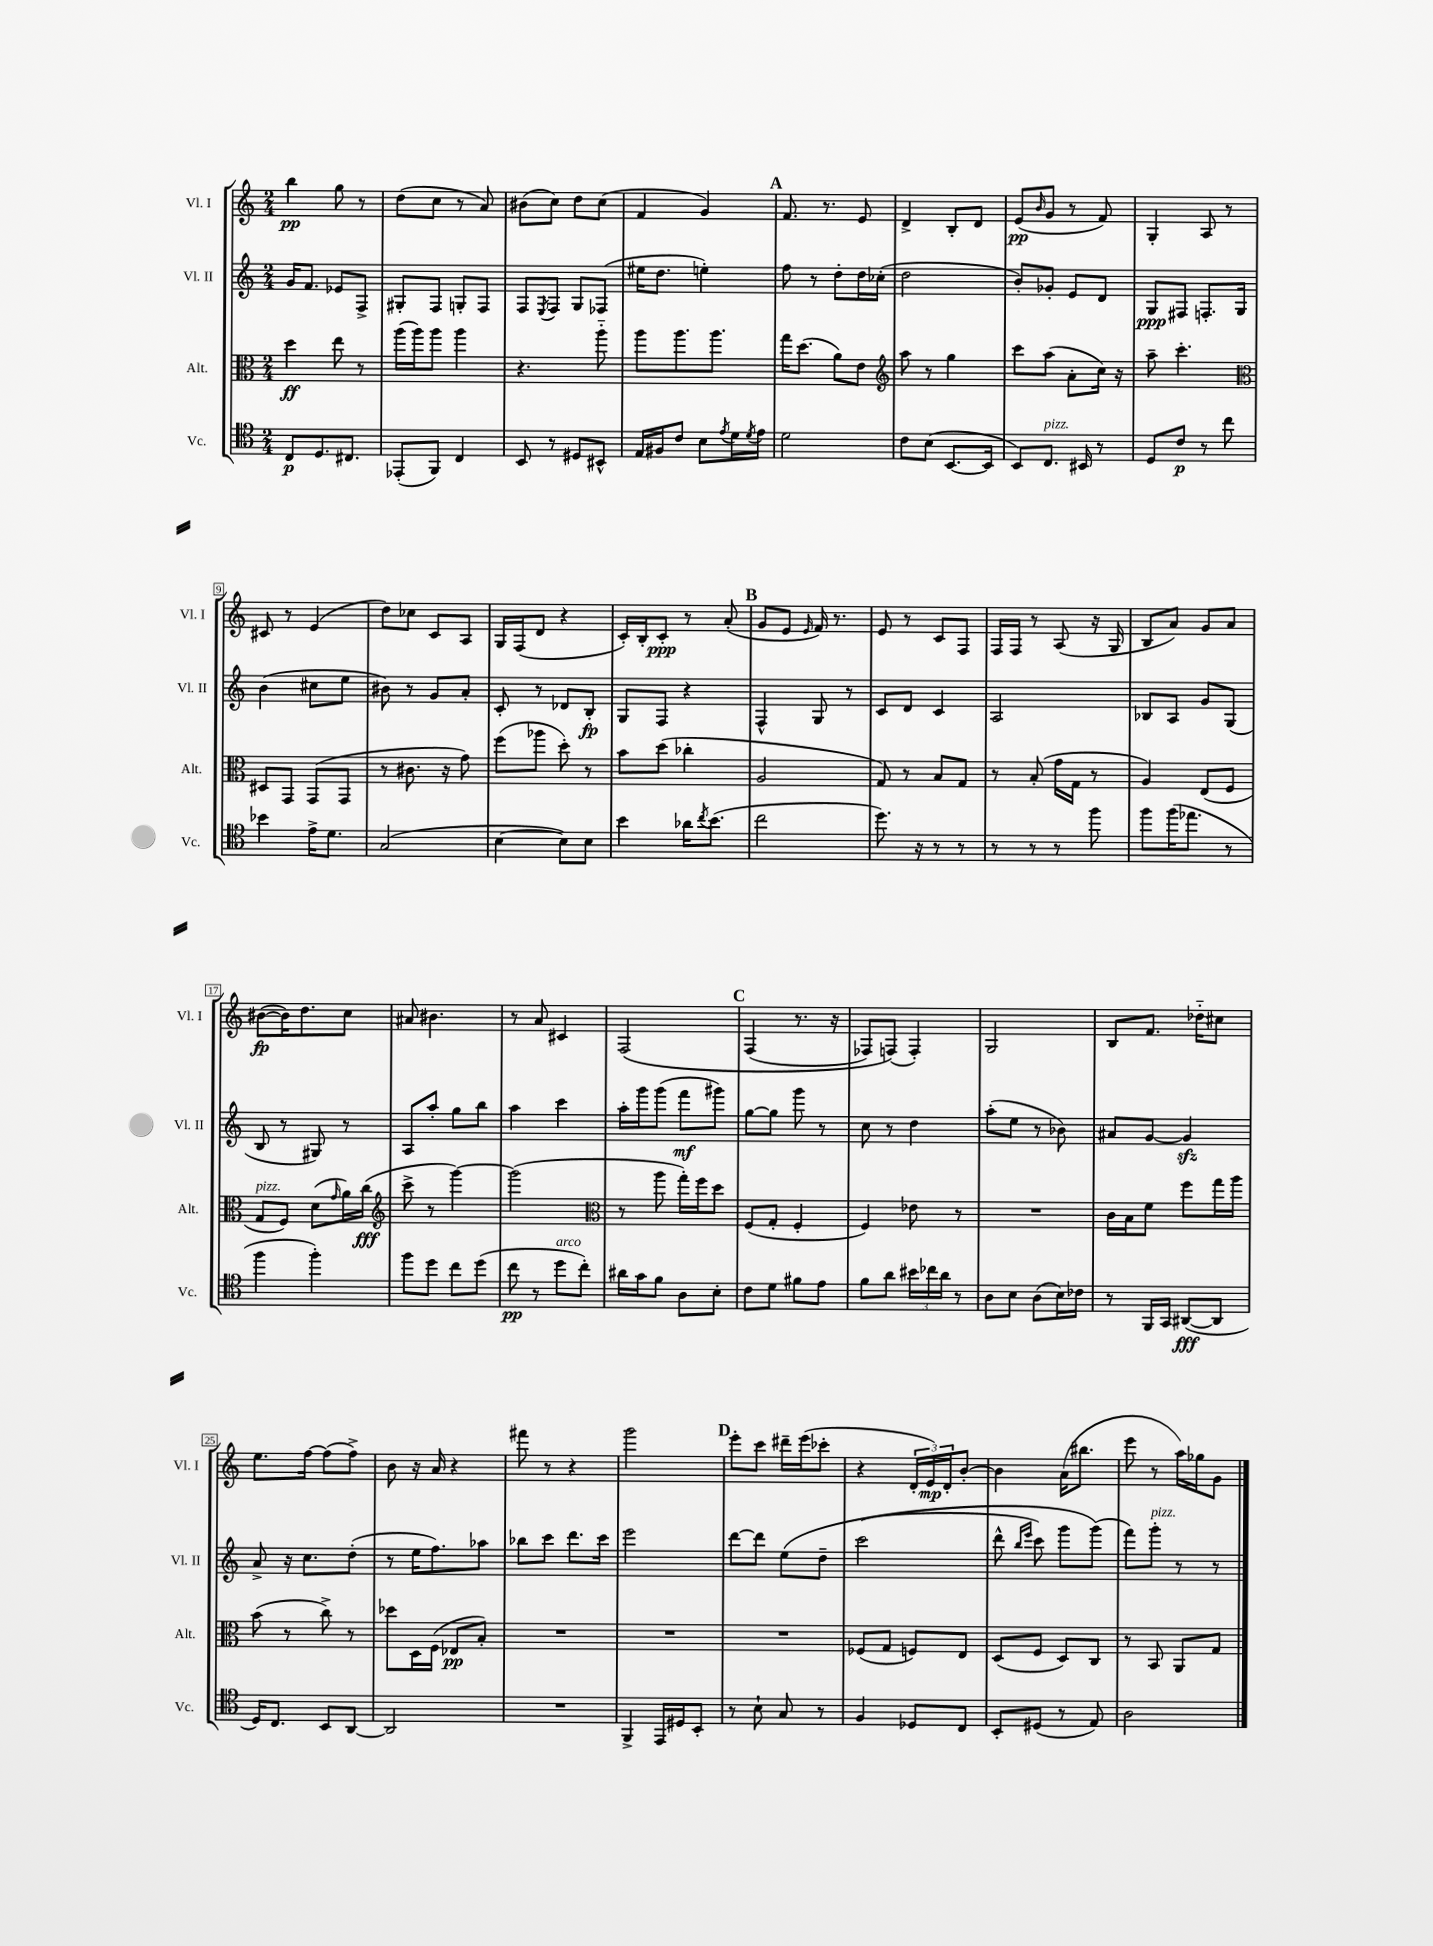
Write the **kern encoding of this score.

**kern	**dynam	**kern	**dynam	**kern	**dynam	**kern	**dynam
*part4	*part4	*part3	*part3	*part2	*part2	*part1	*part1
*staff4	*staff4	*staff3	*staff3	*staff2	*staff2	*staff1	*staff1
*I"Vc.	*	*I"Alt.	*	*I"Vl. II	*	*I"Vl. I	*
*I'Vc.	*	*I'Alt.	*	*I'Vl. II	*	*I'Vl. I	*
*clefC4	*	*clefC3	*	*clefG2	*	*clefG2	*
*k[]	*	*k[]	*	*k[]	*	*k[]	*
*M2/4	*	*M2/4	*	*M2/4	*	*M2/4	*
=1	=1	=1	=1	=1	=1	=1	=1
8C/L	p	4dd\	ff	16g/KL	.	4bb\	pp
.	.	.	.	8.f/J	.	.	.
8.D/	.	.	.	.	.	.	.
.	.	8ee\	.	8e-X/L	.	8gg\	.
8.C#X/J	.	.	.	.	.	.	.
.	.	8r	.	8F^/J	.	8r	.
=2	=2	=2	=2	=2	=2	=2	=2
(8EE-X'/L	.	(16aa\LL	.	8G#X'/L	.	(8dd\L	.
.	.	16aa\J)	.	.	.	.	.
8FF/J)	.	8aa\J	.	8F/J	.	8cc\J	.
4C/	.	4aa\	.	8Gn'/L	.	8r	.
.	.	.	.	8F/J	.	8a/)	.
=3	=3	=3	=3	=3	=3	=3	=3
8BB/	.	4.r	.	8F/L	.	(8b#X\L	.
.	.	.	.	8qE/	.	.	.
8r	.	.	.	8F/J	.	8cc\J)	.
8D#X/L	.	.	.	8G/L	.	8dd\L	.
8BB#X^^/J	.	8aa\	.	(8F-X/J	.	(8cc\J	.
=4	=4	=4	=4	=4	=4	=4	=4
16E/LL	.	8aa\L	.	16ee#X\KL	.	4f/	.
16F#X/J	.	.	.	8.dd\J	.	.	.
8c/J	.	8.aa\	.	.	.	.	.
8B\L	.	.	.	4een'\)	.	4g/)	.
.	.	8.aa\J	.	.	.	.	.
8qe/	.	.	.	.	.	.	.
16d\L	.	.	.	.	.	.	.
8qd/	.	.	.	.	.	.	.
16e\JJ	.	.	.	.	.	.	.
!!LO:REH:place=s1:t=A
=5	=5	=5	=5	=5	=5	=5	=5
2d\	.	16gg\KL	.	8ff\	.	8.f/	.
.	.	(8.dd\J	.	.	.	.	.
.	.	.	.	8r	.	.	.
.	.	.	.	.	.	8.r	.
.	.	8a\L)	.	8dd'\L	.	.	.
.	.	8e\J	.	16dd\L	.	8e/	.
.	.	.	.	(16cc-X'\JJ	.	.	.
=6	=6	=6	=6	=6	=6	=6	=6
*	*	*clefG2	*	*	*	*	*
8c\L	.	8aa\	.	2dd\	.	4d^/	.
(8B\J	.	8r	.	.	.	.	.
[8.BB/L	.	4gg\	.	.	.	8B'/L	.
.	.	.	.	.	.	8d/J	.
16BB/Jk]	.	.	.	.	.	.	.
=7	=7	=7	=7	=7	=7	=7	=7
8BB/L)	.	8ccc\L	.	8b'/L)	.	(8e/L	pp
.	.	.	.	.	.	16qqb/	.
!LO:TX:a:i:t=pizz.	!	!	!	!	!	!	!
8.C/J	.	(8aa\J	.	8g-X'/J	.	8g/J	.
.	.	8a'\L	.	8e/L	.	8r	.
16BB#X/	.	.	.	.	.	.	.
8r	.	16cc\Jk)	.	8d/J	.	8f/)	.
.	.	16r	.	.	.	.	.
=8	=8	=8	=8	=8	=8	=8	=8
8D/L	.	8aa~\	.	8G/L	ppp	4G'/	.
8c/J	p	4.ccc'\	.	8F#X/J	.	.	.
8r	.	.	.	8.Fn'/L	.	8A/	.
8cc\	.	.	.	.	.	8r	.
.	.	.	.	16G/Jk	.	.	.
!!LO:LB:g=z
=9	=9	=9	=9	=9	=9	=9	=9
*	*	*clefC3	*	*	*	*	*
4b-X\	.	8D#X/L	.	(4b\	.	8c#X/	.
.	.	8GG/J	.	.	.	8r	.
16e^\KL	.	(8GG/L	.	8cc#X\L	.	(4e/	.
8.d\J	.	.	.	.	.	.	.
.	.	8GG/J	.	8ee\J	.	.	.
=10	=10	=10	=10	=10	=10	=10	=10
(2G/	.	8r	.	8b#X\)	.	8dd\L)	.
.	.	8.c#X\	.	8r	.	8cc-X\J	.
.	.	.	.	8g/L	.	8c/L	.
.	.	16r	.	.	.	.	.
.	.	8g\)	.	8a'/J	.	8A/J	.
=11	=11	=11	=11	=11	=11	=11	=11
[4B\	.	(8ff\L	.	8c'/	.	16G/LL	.
.	.	.	.	.	.	(16F/J	.
.	.	8aa-X\J	.	8r	.	8d/J	.
8B\L])	.	8dd'\)	.	8d-X/L	.	4r	.
8B\J	.	8r	.	8B'/J	fp	.	.
=12	=12	=12	=12	=12	=12	=12	=12
4b\	.	8b\L	.	8G/L	.	16c'/LL)	.
.	.	.	.	.	.	16B'/J	.
.	.	(8dd\J	.	8F/J	.	8c'/J	ppp
16a-X\KL	.	4cc-X'\	.	4r	.	8r	.
8qcc/	.	.	.	.	.	.	.
(8.b\J	.	.	.	.	.	.	.
.	.	.	.	.	.	(8a'/	.
!!LO:REH:place=s1:t=B
=13	=13	=13	=13	=13	=13	=13	=13
2cc\	.	2A/	.	4F^^/	.	8g/L	.
.	.	.	.	.	.	8e/J	.
.	.	.	.	.	.	16qqe/	.
.	.	.	.	8G/	.	16f/)	.
.	.	.	.	.	.	8.r	.
.	.	.	.	8r	.	.	.
=14	=14	=14	=14	=14	=14	=14	=14
8.dd\)	.	8G/)	.	8c/L	.	8e/	.
.	.	8r	.	8d/J	.	8r	.
16r	.	.	.	.	.	.	.
8r	.	8B/L	.	4c/	.	8c/L	.
8r	.	8G/J	.	.	.	8F/J	.
=15	=15	=15	=15	=15	=15	=15	=15
8r	.	8r	.	2A/	.	16F/LL	.
.	.	.	.	.	.	16F/JJ	.
8r	.	(8B'/	.	.	.	8r	.
8r	.	16g\LL	.	.	.	(8A/	.
.	.	16G\JJ	.	.	.	.	.
8ff\	.	8r	.	.	.	16r	.
.	.	.	.	.	.	16G/	.
=16	=16	=16	=16	=16	=16	=16	=16
8ff\L	.	4A/)	.	8B-X/L	.	8B/L	.
(16ff\K	.	.	.	8A/J	.	8a/J)	.
8.ee-X\J	.	.	.	.	.	.	.
.	.	(8E/L	.	8g/L	.	8g/L	.
8r	.	8F/J	.	(8G/J	.	8a/J	.
!!LO:LB:g=z
=17	=17	=17	=17	=17	=17	=17	=17
!	!	!LO:TX:a:i:t=pizz.	!	!	!	!	!
4ff\	.	8G/L	.	8B/	.	([8b#X\L	fp
.	.	8F/J)	.	8r	.	16b#\K])	.
.	.	.	.	.	.	8.dd\	.
4ff'\)	.	(8d\L	.	8G#X/)	.	.	.
.	.	16qqg/	.	.	.	.	.
.	.	16a\L)	.	8r	.	8cc\J	.
.	.	(16cc\JJ	fff	.	.	.	.
=18	=18	=18	=18	=18	=18	=18	=18
*	*	*clefG2	*	*	*	*	*
8ff\L	.	8ccc^\	.	8A/L	.	8a#X/	.
8dd\J	.	8r	.	8aa'/J	.	4.b#X\	.
8cc\L	.	[4ggg\)	.	8gg\L	.	.	.
(8dd\J	.	.	.	8bb\J	.	.	.
=19	=19	=19	=19	=19	=19	=19	=19
8cc\	pp	(2ggg\]	.	4aa\	.	8r	.
8r	.	.	.	.	.	8a/	.
!LO:TX:a:i:t=arco	!	!	!	!	!	!	!
8dd\L	.	.	.	4ccc\	.	4c#X/	.
8cc'\J)	.	.	.	.	.	.	.
=20	=20	=20	=20	=20	=20	=20	=20
*	*	*clefC3	*	*	*	*	*
16a#X\LL	.	8r	.	16aa'\LL	.	(2F/	.
16g\J	.	.	.	16ggg\J	.	.	.
8f\J	.	8aa\	.	(8ggg\J	.	.	.
8A\L	.	16gg'\LL)	.	8fff\L	mf	.	.
.	.	16ff\J	.	.	.	.	.
8B'\J	.	8dd\J	.	8ggg#X\J)	.	.	.
!!LO:REH:place=s1:t=C
=21	=21	=21	=21	=21	=21	=21	=21
8c\L	.	(8F/L	.	[8gg\L	.	(4F/	.
8d\J	.	8G'/J	.	8gg\J]	.	.	.
8f#X\L	.	4F'/	.	8ggg\	.	8.r	.
8e\J	.	.	.	8r	.	.	.
.	.	.	.	.	.	16r	.
=22	=22	=22	=22	=22	=22	=22	=22
8f\L	.	4F/)	.	8cc\	.	8F-X/L)	.
8a\J	.	.	.	8r	.	(8Fn/J)	.
24b#X\LL	.	8e-X\	.	4dd\	.	4F'/)	.
24cc-X\	.	.	.	.	.	.	.
24a\JJ	.	.	.	.	.	.	.
8r	.	8r	.	.	.	.	.
=23	=23	=23	=23	=23	=23	=23	=23
8A\L	.	2r	.	(8aa'\L	.	2G/	.
8B\J	.	.	.	8ee\J	.	.	.
(8A\L	.	.	.	8r	.	.	.
16B\L)	.	.	.	8b-X\)	.	.	.
16c-X\JJ	.	.	.	.	.	.	.
=24	=24	=24	=24	=24	=24	=24	=24
8r	.	16c\LL	.	8a#X/L	.	8B/L	.
.	.	16B\J	.	.	.	.	.
16FF/LL	.	8f\J	.	[8g/J	.	8.f/J	.
16GG/JJ	.	.	.	.	.	.	.
([8AA#X/L	fff	8ff\L	.	4gzz/]	.	.	.
.	.	.	.	.	.	16dd-X\KL	.
8AA#/J]	.	16gg\L	.	.	.	8cc#X\J	.
.	.	16aa\JJ	.	.	.	.	.
!!LO:LB:g=z
=25	=25	=25	=25	=25	=25	=25	=25
16D/KL)	.	(8b\	.	8a^/	.	8.ee\L	.
8.C/J	.	.	.	.	.	.	.
.	.	8r	.	16r	.	.	.
.	.	.	.	8.cc\L	.	[16ff\Jk	.
8BB/L	.	8cc^\)	.	.	.	(8ff\L]	.
[8AA/J	.	8r	.	(8dd'\J	.	8ff^\J)	.
=26	=26	=26	=26	=26	=26	=26	=26
2AA/]	.	8dd-X\L	.	8r	.	8b\	.
.	.	16D\L	.	16ee\KL	.	16r	.
.	.	(16F\JJ	.	8.ff\)	.	16a/	.
.	.	8E-X/L	pp	.	.	4r	.
.	.	8B'/J)	.	8aa-X\J	.	.	.
=27	=27	=27	=27	=27	=27	=27	=27
2r	.	2r	.	8bb-X\L	.	8fff#X\	.
.	.	.	.	8ccc\J	.	8r	.
.	.	.	.	8.ddd\L	.	4r	.
.	.	.	.	16ccc\Jk	.	.	.
=28	=28	=28	=28	=28	=28	=28	=28
4FF^/	.	2r	.	2eee\	.	2ggg\	.
16EE/LL	.	.	.	.	.	.	.
16D#X/J	.	.	.	.	.	.	.
8BB'/J	.	.	.	.	.	.	.
!!LO:REH:place=s1:t=D
=29	=29	=29	=29	=29	=29	=29	=29
8r	.	2r	.	[8ddd\L	.	8eee'\L	.
8B`\	.	.	.	8ddd\J]	.	8ccc\J	.
8G/	.	.	.	(8ee\L	.	16ddd#X~\LL	.
.	.	.	.	.	.	(16eee\J	.
8r	.	.	.	8dd~\J	.	8ccc-X'\J	.
=30	=30	=30	=30	=30	=30	=30	=30
4F/	.	(8F-X/L	.	(2ccc\	.	4r	.
.	.	8G/J	.	.	.	.	.
8D-X/L	.	8Fn/L)	.	.	.	24d'/LL	.
.	.	.	.	.	.	24e/)	mp
.	.	.	.	.	.	24d'/J	.
8C/J	.	8E/J	.	.	.	[8b'/J	.
=31	=31	=31	=31	=31	=31	=31	=31
8BB'/L	.	(8D/L	.	8ddd^^\	.	4b\]	.
.	.	.	.	16qqbb/LL	.	.	.
.	.	.	.	16qqeee/JJ	.	.	.
(8D#X/J	.	8F/J	.	8ccc\)	.	.	.
8r	.	8D/L)	.	8ggg\L	.	(16a\KL	.
.	.	.	.	.	.	8.bb#X\J	.
8E/)	.	8C/J	.	(8ggg\J)	.	.	.
=32	=32	=32	=32	=32	=32	=32	=32
2A\	.	8r	.	8fff\L)	.	8eee\	.
!	!	!	!	!LO:TX:a:i:t=pizz.	!	!	!
.	.	8BB/	.	8ggg'\J	.	8r	.
.	.	8AA/L	.	8r	.	16aa\LL)	.
.	.	.	.	.	.	16gg-X\J	.
.	.	8G/J	.	8r	.	8g\J	.
==	==	==	==	==	==	==	==
*-	*-	*-	*-	*-	*-	*-	*-
